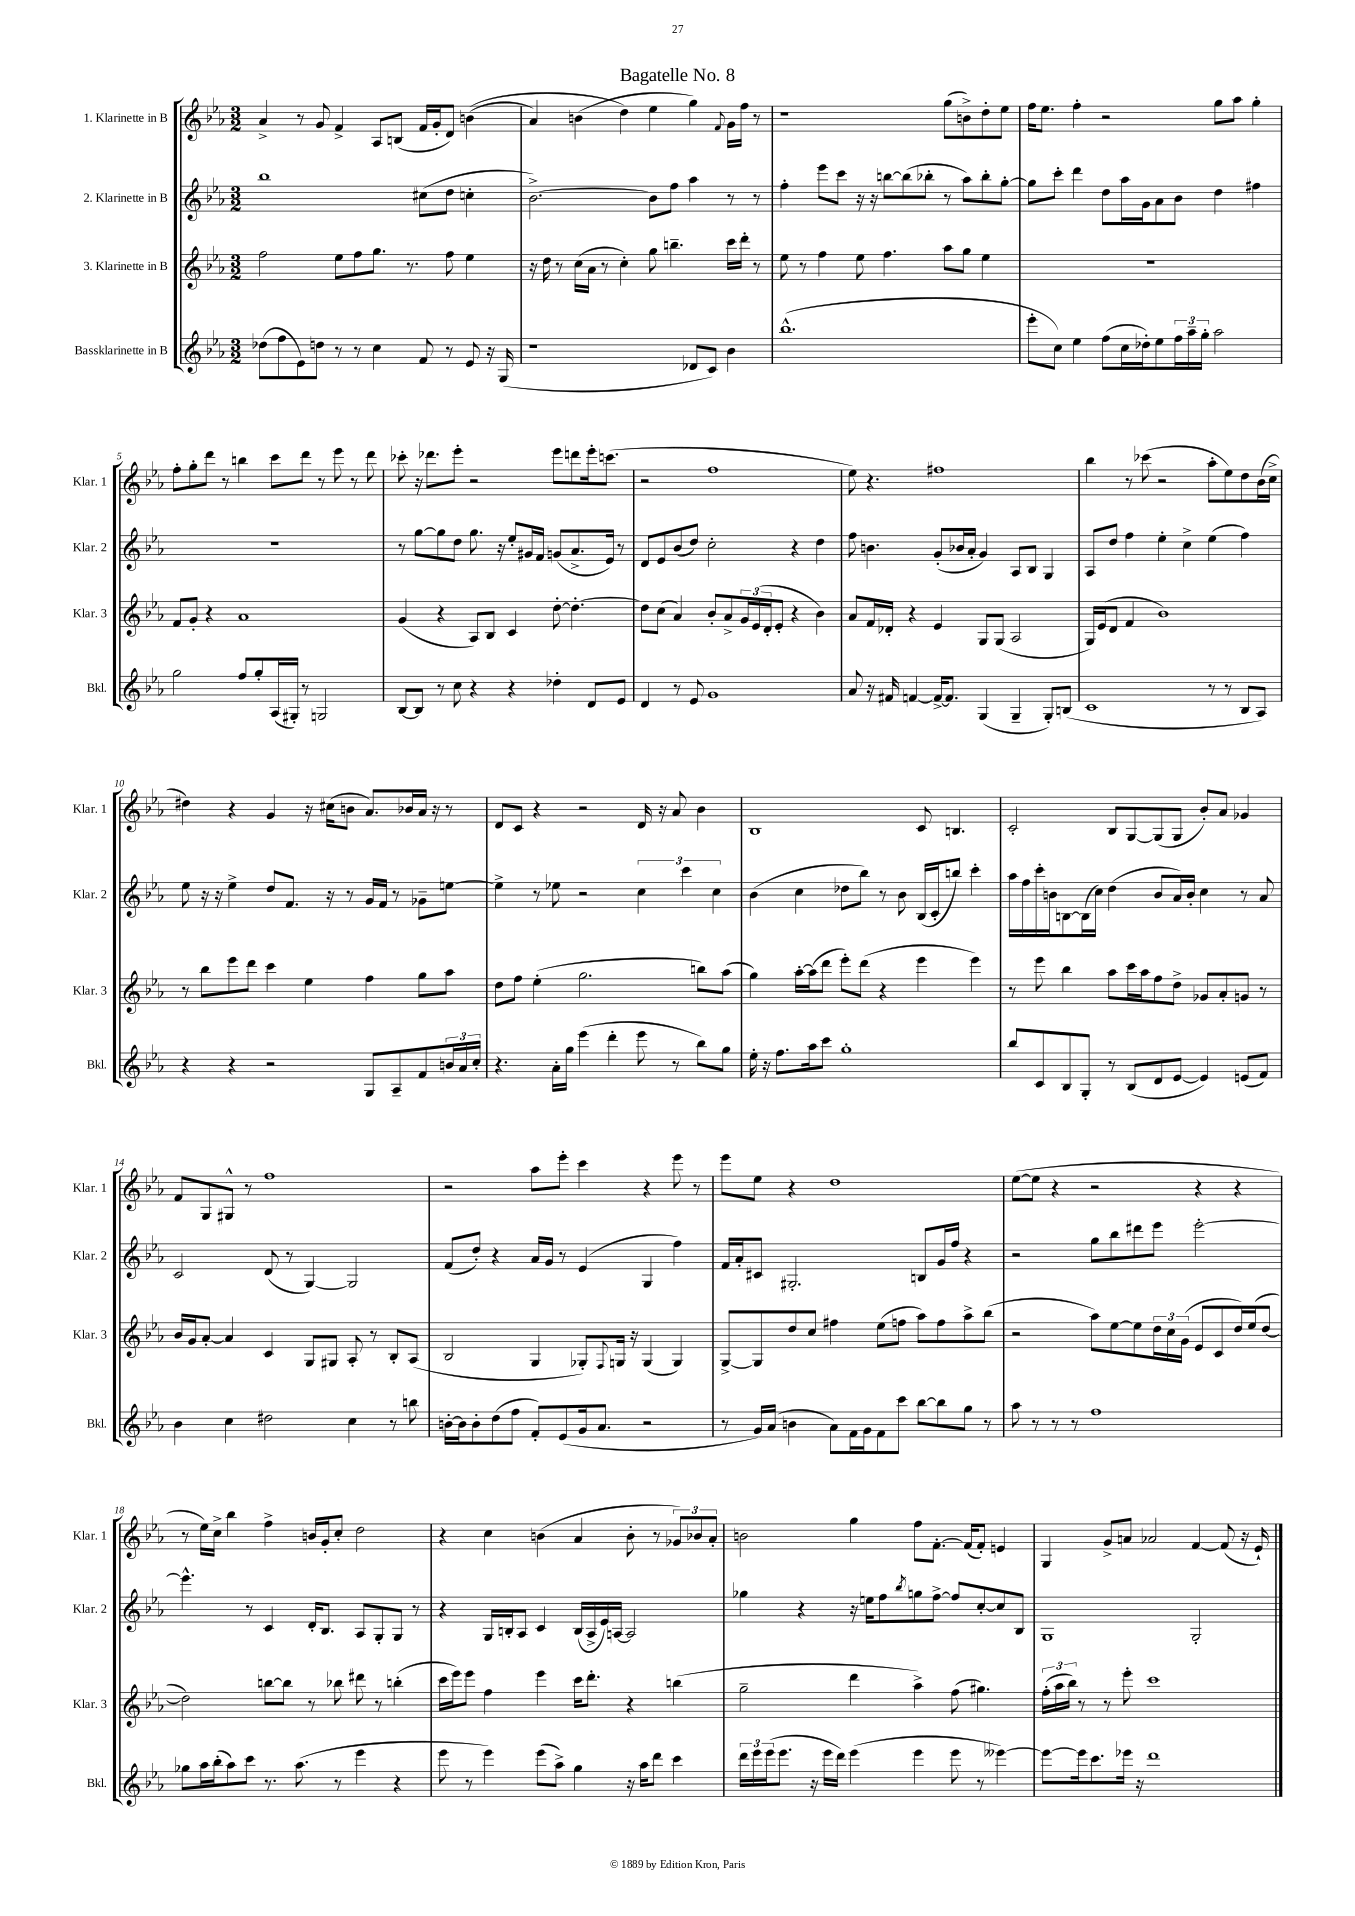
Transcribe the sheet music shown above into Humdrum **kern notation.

**kern	**kern	**kern	**kern
*part4	*part3	*part2	*part1
*staff4	*staff3	*staff2	*staff1
*I"Bassklarinette in B	*I"3. Klarinette in B	*I"2. Klarinette in B	*I"1. Klarinette in B
*I'Bkl.	*I'Klar. 3	*I'Klar. 2	*I'Klar. 1
*clefG2	*clefG2	*clefG2	*clefG2
*k[b-e-a-]	*k[b-e-a-]	*k[b-e-a-]	*k[b-e-a-]
*M3/2	*M3/2	*M3/2	*M3/2
=1	=1	=1	=1
(8dd-X\L	2ff\	1bb-	4a-^/
8ff\	.	.	.
8e-\)	.	.	8r
8ddn\J	.	.	8g/
8r	8ee-\L	.	4f^/
8r	8ff\	.	.
4cc\	8.gg\J	.	8A-/L
.	.	.	(8Bn/J
.	8.r	.	.
8f/	.	(8cc#X\L	16f/LL
.	.	.	16g'/J
8r	8ff\	8dd\J	8d/J)
8e-/	4ee-\	4ccn'\	((4bn\
16r	.	.	.
(16G/	.	.	.
=2	=2	=2	=2
1r	16r	[2.b-^\)	4a-/)
.	16dd\	.	.
.	8r	.	.
.	(16cc\LL	.	(4bn\
.	16a-\JJ	.	.
.	8r	.	.
.	4cc'\)	.	4dd\)
.	8gg\	8b-\L]	4ee-\
.	4.bbn~\	8ff\J	.
8d-X/L	.	4aa-\	4gg\)
8c/J)	.	.	.
.	.	.	8qqf/
4b-\	16ccc\LL	8r	16g\LL
.	16ddd'\JJ	.	16ff\JJ
.	8r	8r	8r
=3	=3	=3	=3
(1.bb-^^	8ee-\	4ff'\	1r
.	8r	.	.
.	4ff\	8eee-\L	.
.	.	8ccc\J	.
.	8ee-\	16r	.
.	.	16r	.
.	4.ff\	[8bbn\L	.
.	.	(8bb\]	.
.	.	8bb-X'\J	.
.	8aa-\L	8r	(8gg\L
.	8gg\J	8aa-\L)	8bn^\)
.	4ee-\	8bb-'\	8dd'\
.	.	[8gg'\J	8ee-\J
=4	=4	=4	=4
8eee-'\L	1.r	8gg\L]	16ff\KL
.	.	.	8.ee-\J
8cc\J)	.	8ccc'\J	.
4ee-\	.	4ddd\	4ff'\
(8ff\L	.	8dd\L	2r
16cc\L	.	16aa-\L	.
16dd-X'\J)	.	16g\J	.
8ee-\	.	8a-\	.
24ff\L	.	8b-\J	.
24aa-~\	.	.	.
24gg'\JJ	.	.	.
2aa-\	.	4dd\	8gg\L
.	.	.	8aa-\J
.	.	4ff#X\	4gg'\
!!LO:LB:g=z
=5	=5	=5	=5
2gg\	8f/L	1.r	8ff'\L
.	8g'/J	.	8gg'\
.	4r	.	8ddd\J
.	.	.	8r
8ff/L	1a-	.	4bbn\
8gg'/	.	.	.
(16A-/L	.	.	8ccc\L
16G#X'/JJ)	.	.	.
8r	.	.	8ddd\J
2Gn/	.	.	8r
.	.	.	8eee-\
.	.	.	8r
.	.	.	8ddd\
=6	=6	=6	=6
[8B-/L	(4g/	8r	8ccc-X'\
8B-/J]	.	[8gg\L	16r
.	.	.	8.ddd-X\L
8r	4r	8gg\]	.
8cc\	.	8dd\J	8eee-'\J
4r	8A-/L)	8.gg\	2r
.	8B-/J	.	.
.	.	16r	.
4r	4c/	8ee-'/L	.
.	.	16g#X/L	.
.	.	16f/JJ	.
4dd-X'\	[8dd'\	(8gn/L	8eee-\L
.	4.dd'\_	8.a-^/	8dddn\
8d/L	.	.	16eee-'\k
.	.	16e-/Jk)	(8.cccn\J
8e-/J	.	8r	.
=7	=7	=7	=7
4d/	8dd\L]	8d/L	2r
.	(8cc\J	8e-/	.
8r	4a-/)	(8b-/	.
8e-/	.	8dd/J)	.
1g	8b-'/L	2cc'\	1ff
.	8a-^/	.	.
.	24g/L	.	.
.	(24e-/	.	.
.	24d'/J	.	.
.	8e-'/J	.	.
.	4r	4r	.
.	4b-\)	4dd\	.
=8	=8	=8	=8
8a-/	8a-/L	8ff\	8ee-\)
16r	16f/L	4.bn\	4.r
16f#X/	16d-X'/JJ	.	.
[4fn/	4r	.	.
16f^/KL_	4e-/	(8g'/L	1ff#X
8.f/J]	.	.	.
.	.	16b-X/L	.
.	.	16a-'/JJ	.
(4G/	8G/L	4g/)	.
.	(8G/J	.	.
4G~/	2A-/	8A-/L	.
.	.	8B-/J	.
8G'/L)	.	4G/	.
(8Bn/J	.	.	.
=9	=9	=9	=9
1c	16G/LL)	8A-/L	4bb-\
.	(16e-/J	.	.
.	8d/J	8dd/J	.
.	4f/	4ff\	8r
.	.	.	(8ccc-X\
.	1b-)	4ee-'\	2r
.	.	4cc^\	.
8r	.	(4ee-\	8aa-'\L
8r	.	.	8ee-\)
8B-/L	.	4ff\)	8dd\
8A-/J)	.	.	(16b-\L
.	.	.	16cc^\JJ
!!LO:LB:g=z
=10	=10	=10	=10
4r	8r	8ee-\	4dd#X\)
.	8bb-\L	16r	.
.	.	16r	.
4r	8eee-\	4ee-^\	4r
.	8ddd\J	.	.
2r	4ccc\	8dd/L	4g/
.	.	8.f/J	.
.	4ee-\	.	16r
.	.	16r	(16cc#X\KL
.	.	8r	8bn\J
8G/L	4ff\	16g/LL	8.a-/L)
.	.	16f/JJ	.
8A-~/	.	8r	.
.	.	.	16b-X/L
8f/	8gg\L	8g-X~\L	16a-/JJ
.	.	.	16r
24bn/L	8aa-\J	[8een\J	8r
24a-/	.	.	.
24cc'/JJ	.	.	.
=11	=11	=11	=11
4.r	8dd\L	4ee^\]	8d/L
.	8ff\J	.	8c/J
.	(4ee-'\	8r	4r
16a-'\LL	.	8ee-X\	.
16gg\JJ	.	.	.
(4eee-\	2.gg\	2r	2r
4ddd'\	.	.	.
8eee-\	.	6cc\	16d/
.	.	.	16r
8r	.	.	8a-/
.	.	6ccc\	.
8bb-\L)	8bbn\L)	.	4b-\
.	.	6cc\	.
8gg\J	(8aa-\J	.	.
=12	=12	=12	=12
16ee-'\	4gg\)	(4b-\	1B-
16r	.	.	.
8.ff\L	.	.	.
.	[16aa-'\LL	4cc\	.
16aa-\k	(16aa-\J]	.	.
8ccc\J	8ddd\J	.	.
1gg'	8eee-'\L)	8dd-X\L	.
.	(8ddd\J	8bb-\J)	.
.	4r	8r	.
.	.	8b-\	.
.	4eee-\	(16B-/LL	8c/
.	.	16c'/J	.
.	.	8bbn/J)	4.Bn/
.	4eee-\)	4ccc'\	.
=13	=13	=13	=13
8bb-/L	8r	16aa-\LL	2c'/
.	.	16ff\	.
8c/	8eee-\	16ccc'\	.
.	.	16bn\J	.
8B-/	4bb-\	[8Bn\	.
8G'/J	.	(16B\L]	.
.	.	16cc\JJ)	.
8r	8aa-\L	(4dd\	8B-/L
(8B-/L	16ccc\L	.	[8G/
.	16aa-\J	.	.
8d/	8ff\	8b/L	(8G/]
[8e-/J	8dd^\J	16a-/L)	8G/J
.	.	16b'/JJ	.
4e-/])	8g-X/L	4cc\	8b-'/L)
.	8a-'/	.	8a-/J
(8en/L	8gn/J	8r	4g-X/
8f/J)	8r	8a-/	.
!!LO:LB:g=z
=14	=14	=14	=14
4b-\	16b-/LL	2c/	8f/L
.	16g/J	.	.
.	[8a-'/J	.	8G/
4cc\	4a-/]	.	8G#X^^/J
.	.	.	8r
2dd#X\	4c/	(8d/	1ff
.	.	8r	.
.	8G/L	[4G/)	.
.	8G#X/J	.	.
4cc\	8A-'/	2G/]	.
.	8r	.	.
8r	8B-'/L	.	.
8bbn\	(8A-/J	.	.
=15	=15	=15	=15
[16bn'\LL	2B-/	(8f/L	2r
16b\J]	.	.	.
8b'\	.	8dd'/J)	.
(8dd\	.	4r	.
8ff\J	.	.	.
8f'/L)	4G/	16a-/LL	8aa-\L
.	.	16g/JJ	.
(8e-/	.	8r	8eee-'\J
16g/k	8G-X'/L)	(4e-/	4ccc\
8.a-/J	.	.	.
.	8qqF/	.	.
.	16Gn/Jk	.	.
.	16r	.	.
2r	(4G/	4G/	4r
.	4G/)	4ff\)	8eee-\
.	.	.	8r
=16	=16	=16	=16
8r	[8G^/L	16f/LL	8eee-\L
.	.	16a-'/J	.
16g/LL)	8G/]	8c#X/J	8ee-\J
(16a-/JJ	.	.	.
4bn\	8dd/	2.G#X'/	4r
.	8cc/J	.	.
8a-\L)	4ff#X\	.	1dd
16f\L	.	.	.
16g\J	.	.	.
8f\	(8ee-\L	.	.
8ccc\J	8ffn\J	.	.
[8bb-\L	8aa-\L)	8Bn/L	.
8bb-\]	8ff\	16g/L	.
.	.	16ff/JJ	.
8gg\J	8aa-^\	4r	.
8r	(8bb-\J	.	.
=17	=17	=17	=17
8aa-\	2r	2r	([8ee-\L
8r	.	.	8ee-\J]
8r	.	.	4r
8r	.	.	.
1ff	8aa-\L)	8gg\L	2r
.	[8ee-\	8bb-\	.
.	8ee-\]	8ddd#X\	.
.	24dd\L	8eee-\J	.
.	24cc\	.	.
.	(24g\JJ	.	.
.	8e-/L	[2eee-'\	4r
.	8c/	.	.
.	16dd/L)	.	4r
.	(16ee-/J	.	.
.	[8dd/J	.	.
!!LO:LB:g=z
=18	=18	=18	=18
8gg-X\L	2dd\])	4.eee-^^\]	8r
16aa-\L	.	.	16ee-\LL)
(16bb-'\J	.	.	16cc^\JJ
8aa-\)	.	.	4bb-\
8ccc\J	.	8r	.
8.r	[8bbn\L	4c/	4ff^\
.	8bb\J]	.	.
(8.aa-\	.	.	.
.	8r	16d'/KL	16bn/LL
.	.	8.B-/J	16g'/J
8r	8bb-X\	.	8cc'/J
4eee-\	8ddd#X\	8A-/L	2dd\
.	8r	8G'/	.
4r	(4bbn'\	8G/J	.
.	.	8r	.
=19	=19	=19	=19
8eee-\	16ccc\LL	4r	4r
.	16eee-\J)	.	.
8r	8eee-\J	.	.
4eee-\)	4ff\	16G/LL	4cc\
.	.	16Bn'/J	.
.	.	8A-/J	.
(8eee-\L	4eee-\	4c/	(4bn\
8aa-^\J)	.	.	.
4gg\	16ccc\KL	(16B/LL	4a-/
.	8.ddd'\J	16A-^/	.
.	.	16e-/)	.
.	.	[16An/JJ	.
16r	4r	2A/]	8b'\
16aa-\KL	.	.	.
8ddd\J	.	.	8r
4ccc\	(4bbn\	.	12g-X/L)
.	.	.	12b-X/
.	.	.	12a-'/J
=20	=20	=20	=20
24ddd\LL	2gg~\	4gg-X\	2bn\
24eee-\	.	.	.
(24eee-\J	.	.	.
8.eee-\J	.	.	.
.	.	4r	.
16r	.	.	.
16eee-\LL	.	.	.
16ddd\JJ)	.	.	.
(4eee-\	4ddd\	16r	4gg\
.	.	16een\KL	.
.	.	8ff\	.
.	.	8qbb-/	.
4eee-\	4aa-^\)	8ggn\	8ff\L
.	.	[8ff^\J	[8.f'\J
8eee-\	(8ff\	8ff/L]	.
.	.	.	(16f/KL]
8r	4.gg#X\)	[8cc'/	8f'/J)
[4eee--X\)	.	8cc/]	4en/
.	.	8B-/J	.
=21	=21	=21	=21
8eee--\L_	(24ff'\LL	1G	4G/
.	24aa-\	.	.
.	24bb-\JJ)	.	.
16eee--\k]	8r	.	.
8.ccc\	.	.	.
.	8r	.	8g^/L
16eee-X\Jk	8eee-'\	.	8an/J
16r	.	.	.
1ddd	1ccc	.	2a-X/
.	.	2G'/	[4f/
.	.	.	(8f/]
.	.	.	16r
.	.	.	16e-`/)
==	==	==	==
*-	*-	*-	*-
